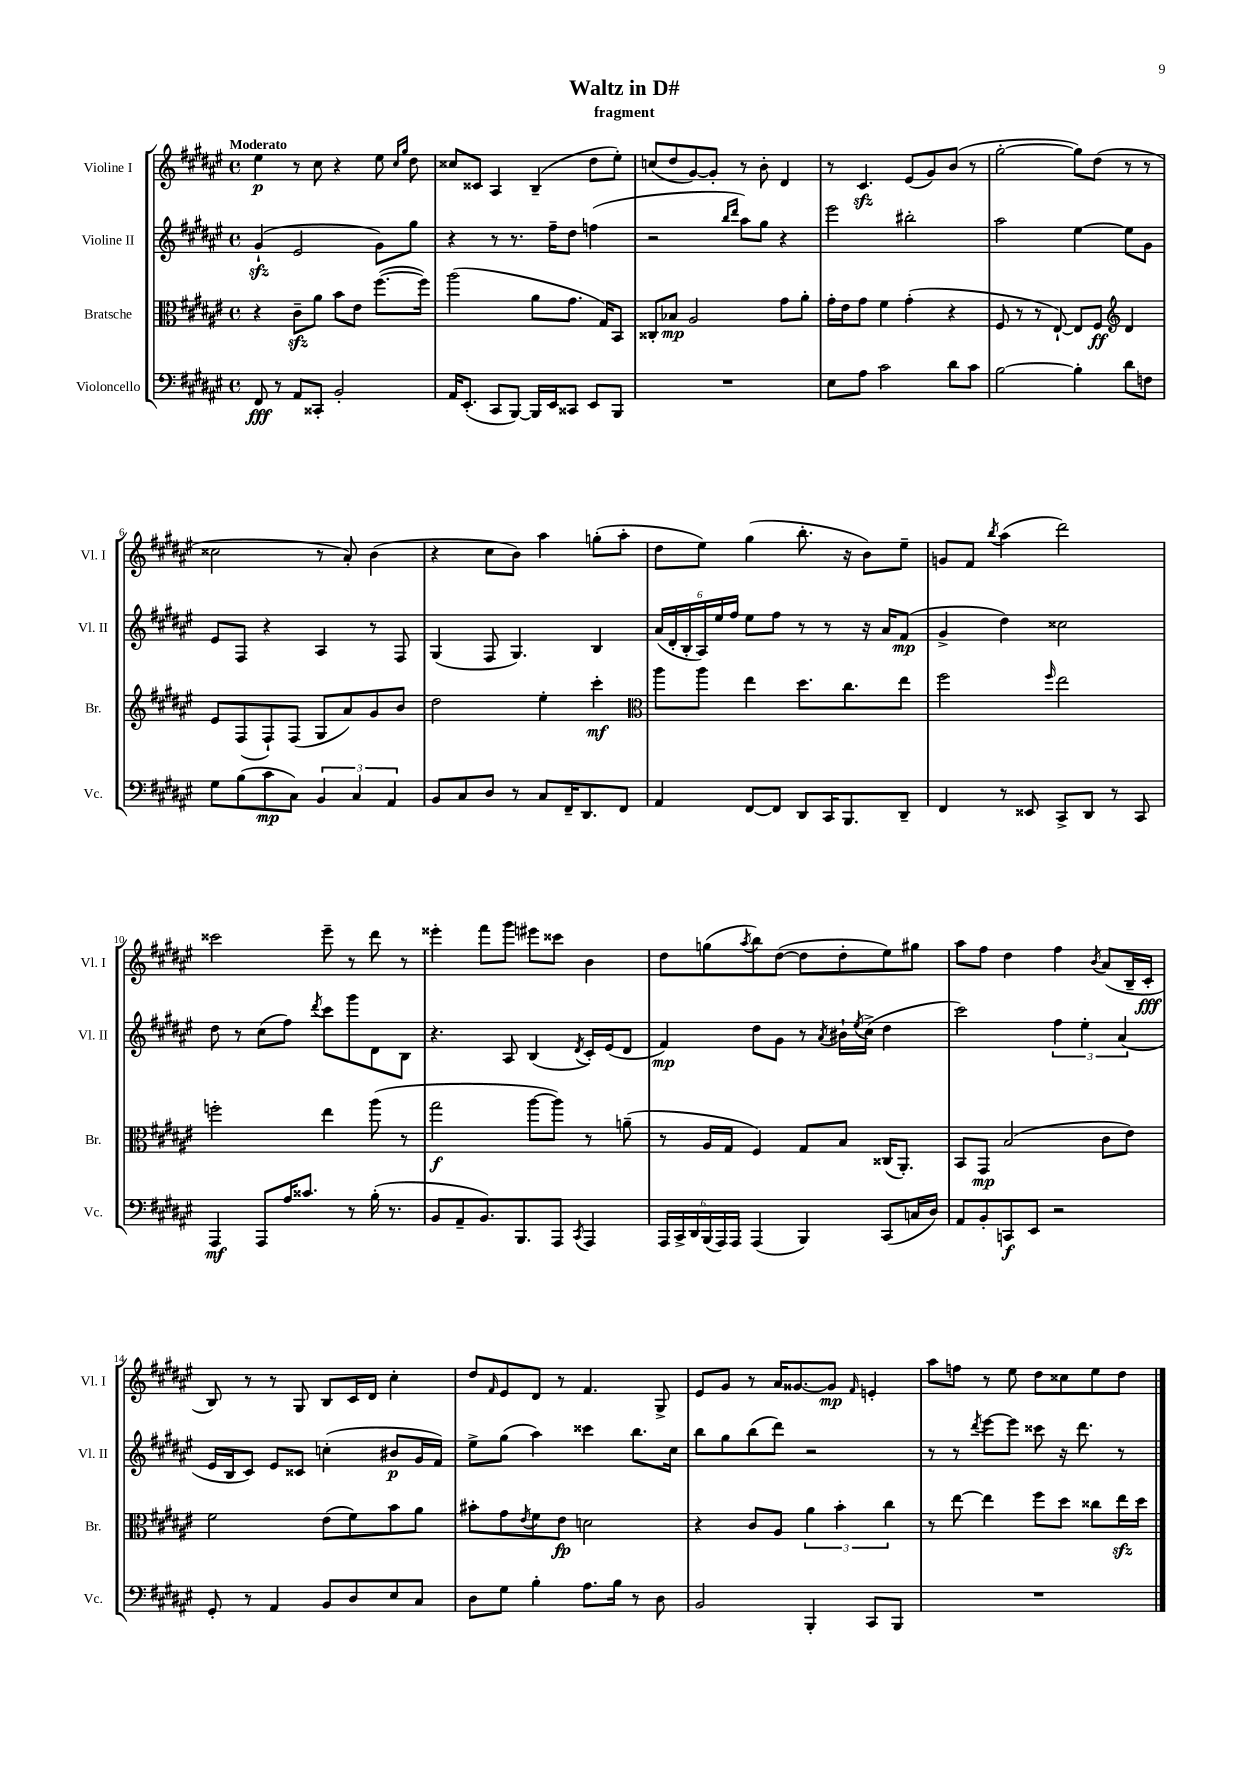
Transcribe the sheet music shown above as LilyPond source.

\header { title = "Waltz in D#" subtitle = "fragment" }
<<
\new StaffGroup <<
\new Staff = "s0" \with { instrumentName = "Violine I" shortInstrumentName = "Vl. I" } {
    \clef treble \key fis \major \defaultTimeSignature \time 4/4 \tempo "Moderato"
    eis''4\p r8 cis''8 r4 eis''8 \grace { cis''16 gis''16 } dis''8 |
    cisis''8 cisis'8 ais4 b4--( dis''8 eis''8-.) |
    c''8( dis''8 gis'8~) gis'8-. r8 b'8-. dis'4 |
    r8 cis'4.\sfz eis'8( gis'8) b'8( r8 |
    gis''2~-. gis''8) dis''8( r8 r8 |
    cisis''2 r8 ais'8-.) b'4( |
    r4 cis''8 b'8) ais''4 g''8-.( ais''8-. |
    dis''8 eis''8) gis''4( b''8.-. r16 b'8) eis''8-- |
    g'8 fis'8 \acciaccatura { b''8 } ais''4( dis'''2) |
    cisis'''2 eis'''8-- r8 dis'''8 r8 |
    eisis'''4-. fis'''8 gis'''8 eis'''8 cisis'''8 b'4 |
    dis''8 g''8( \acciaccatura { ais''8 } b''8) dis''8~( dis''8 dis''8-. eis''8) gis''8 |
    ais''8 fis''8 dis''4 fis''4 \acciaccatura { b'8 } ais'8( b16-- cis'16-.\fff |
    b8) r8 r8 gis8 b8 cis'16 dis'16 cis''4-. |
    dis''8 \grace { fis'16 } eis'8 dis'8 r8 fis'4. gis8-> |
    eis'8 gis'8 r8 ais'16 gisis'8.~ gisis'8\mp \grace { fis'16 } e'4-. |
    ais''8 f''8 r8 eis''8 dis''8 cisis''8 eis''8 dis''8 \bar "|." |
}
\new Staff = "s1" \with { instrumentName = "Violine II" shortInstrumentName = "Vl. II" } {
    \clef treble \key fis \major \defaultTimeSignature \time 4/4
    gis'4-!\sfz( eis'2 gis'8) gis''8 |
    r4 r8 r8. fis''16-- dis''8 f''4( |
    r2 \grace { b''16 dis'''16 } ais''8) gis''8 r4 |
    eis'''2 bis''2-. |
    ais''2 eis''4~ eis''8 gis'8 |
    eis'8 fis8 r4 ais4 r8 fis8 |
    gis4( fis8 gis4.) b4 |
    \tuplet 6/4 { ais'16( dis'16-. b16-. ais16) eis''16 fis''16 } eis''8 fis''8 r8 r8 r16 ais'16 fis'8\mp( |
    gis'4-> dis''4) cisis''2 |
    dis''8 r8 cis''8( fis''8) \acciaccatura { dis'''8 } cis'''8 gis'''8 dis'8 b8 |
    r4. ais8 b4( \acciaccatura { dis'8 } cis'16-.) eis'16( dis'8 |
    fis'4\mp) dis''8 gis'8 r8 \acciaccatura { ais'8 } bis'16-! \acciaccatura { eis''8 } cis''16->( dis''4 |
    cis'''2) \tuplet 3/2 { fis''4 eis''4-. ais'4( } |
    eis'16 b16 cis'8) eis'8 cisis'8 c''4-.( bis'8\p gis'16 fis'16) |
    eis''8-> gis''8( ais''4) cisis'''4 b''8. cis''16 |
    b''8 gis''8 b''8( dis'''8) r2 |
    r8 r8 \acciaccatura { dis'''8 } eis'''8~ eis'''8 cisis'''8 r16 dis'''8. r8 \bar "|." |
}
\new Staff = "s2" \with { instrumentName = "Bratsche" shortInstrumentName = "Br." } {
    \clef alto \key fis \major \defaultTimeSignature \time 4/4
    r4 cis'8--\sfz ais'8 b'8 eis'8 fis''8.~( fis''16) |
    ais''2( ais'8 gis'8. gis16) b,8 |
    cisis8-. bes8\mp ais2 gis'8 ais'8-. |
    gis'16-. eis'16 gis'8 fis'4 gis'4-.( r4 |
    fis8 r8 r8 eis8~-!) eis8 fis8\ff \clef treble dis'4 |
    eis'8 fis8( fis8-!) fis8( gis8 ais'8) gis'8 b'8 |
    dis''2 eis''4-. cis'''4-.\mf |
    \clef alto ais''8 ais''8 eis''4 dis''8. cis''8. eis''8 |
    fis''2 \grace { fis''16 } eis''2 |
    f''2-. eis''4 ais''8( r8 |
    gis''2\f ais''8~ ais''8) r8 a'8--( |
    r8 ais16 gis16 fis4) gis8 b8 cisis16( ais,8.-.) |
    b,8 gis,8\mp b2( cis'8 eis'8) |
    fis'2 eis'8( fis'8) b'8 ais'8 |
    bis'8-. gis'8 \acciaccatura { eis'8 } fis'8 eis'8\fp d'2 |
    r4 cis'8 ais8 \tuplet 3/2 { ais'4 b'4-. cis''4 } |
    r8 eis''8~ eis''4 fis''8 dis''8 cisis''8 eis''16\sfz dis''16 \bar "|." |
}
\new Staff = "s3" \with { instrumentName = "Violoncello" shortInstrumentName = "Vc." } {
    \clef bass \key fis \major \defaultTimeSignature \time 4/4
    fis,8\fff r8 ais,8 cisis,8-. b,2-. |
    ais,16 eis,8.-.( cis,8 b,,8~) b,,16 eis,16 cisis,8 eis,8 b,,8 |
    R1 |
    eis8 ais8 cis'2 dis'8 cis'8 |
    b2~ b4-. dis'8 f8 |
    gis8 b8( cis'8\mp cis8) \tuplet 3/2 { b,4 cis4 ais,4 } |
    b,8 cis8 dis8 r8 cis8 fis,16-- dis,8. fis,8 |
    ais,4 fis,8~ fis,8 dis,8 cis,16 b,,8. dis,8-- |
    fis,4 r8 eisis,8 cis,8-> dis,8 r8 cis,8 |
    ais,,4\mf ais,,8 ais16 cisis'8. r8 b16-.( r8. |
    b,8 ais,8-- b,8.) b,,8. ais,,8 \acciaccatura { cis,8 } ais,,4 |
    \tuplet 6/4 { ais,,16 cis,16-> dis,16 b,,16( ais,,16) ais,,16 } ais,,4( b,,4) cis,8( c16 dis16) |
    ais,8 b,8-. c,8\f eis,8 r2 |
    gis,8-. r8 ais,4 b,8 dis8 eis8 cis8 |
    dis8 gis8 b4-. ais8. b16 r8 dis8 |
    b,2 b,,4-. cis,8 b,,8 |
    R1 \bar "|." |
}
>>
>>
